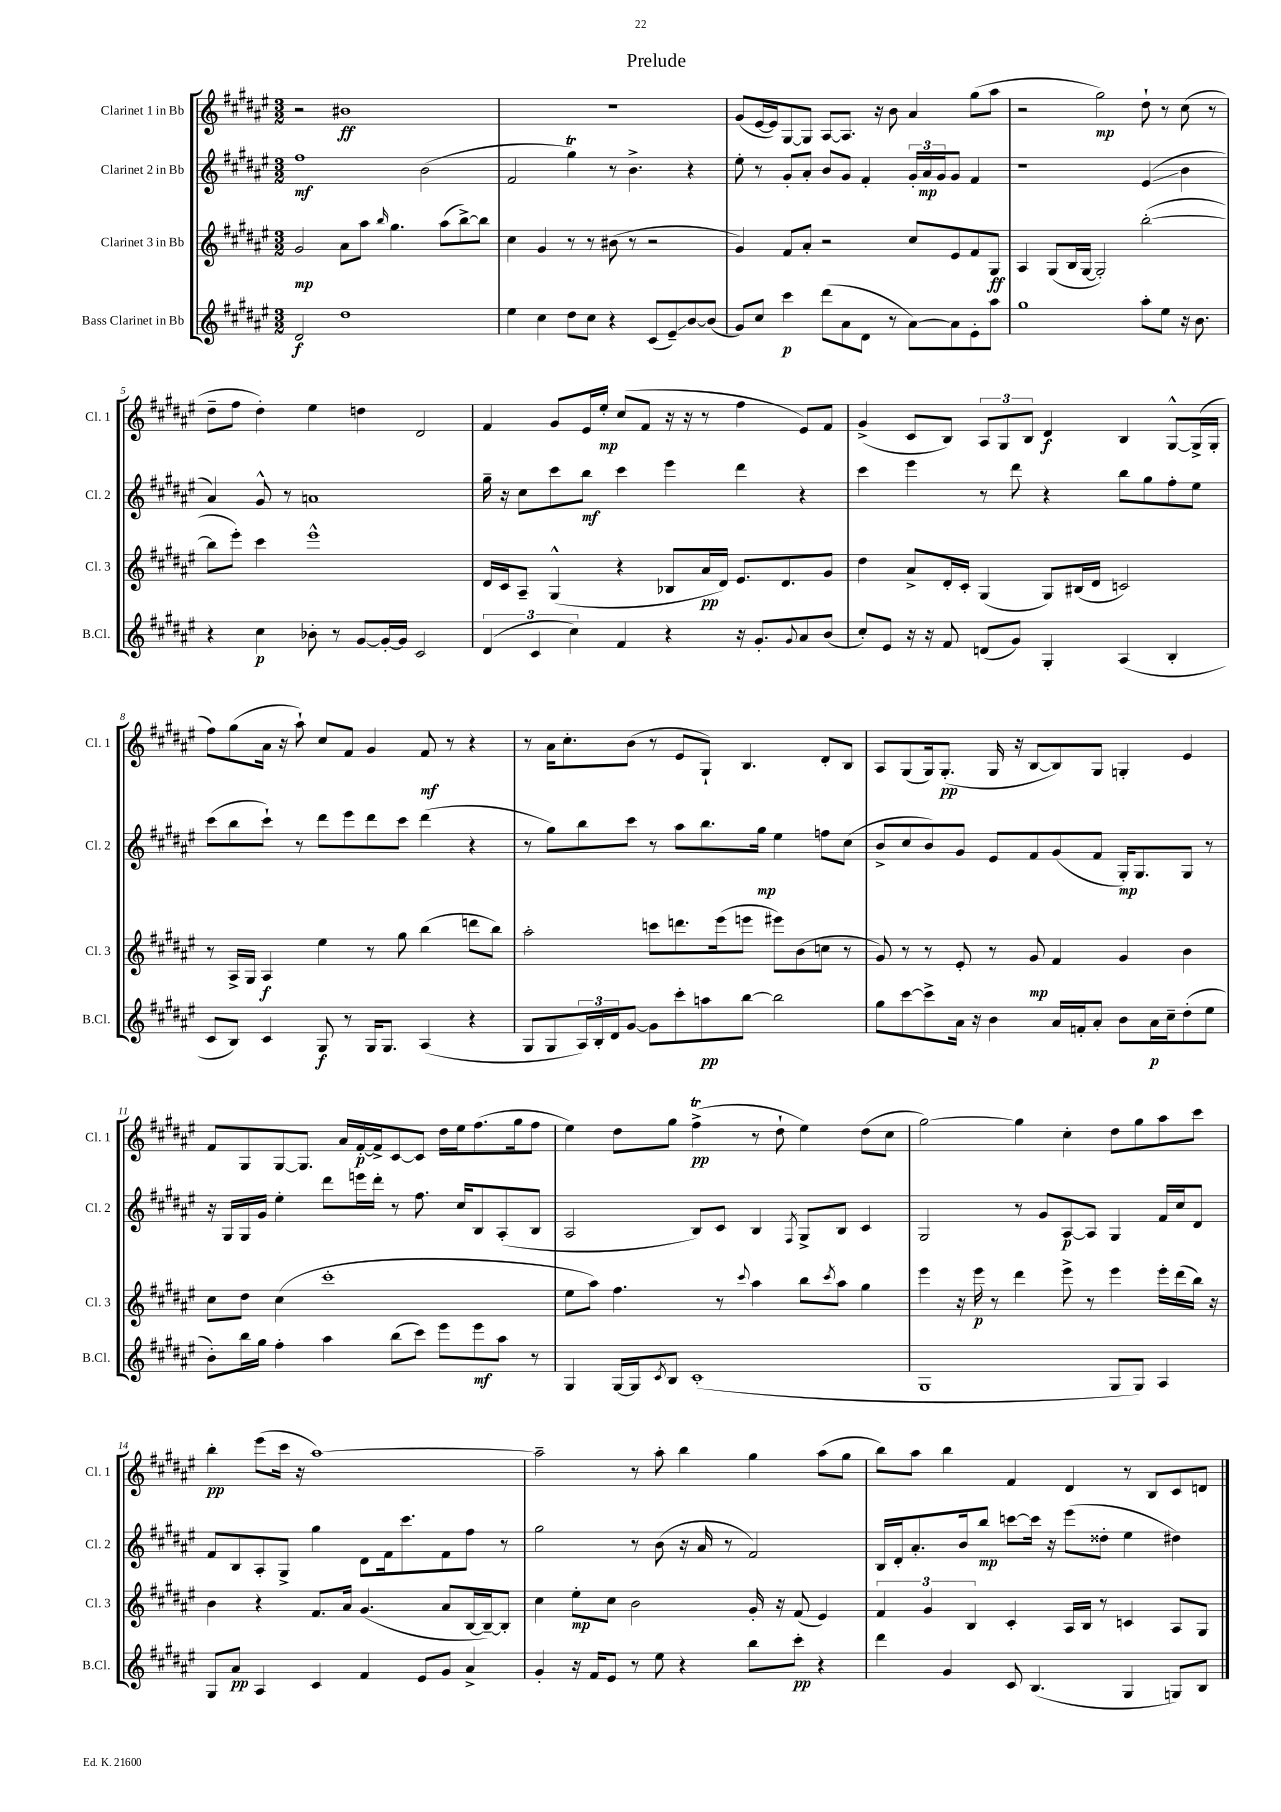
\header { title = "Prelude" }
<<
\new StaffGroup <<
\new Staff = "s0" \with { instrumentName = "Clarinet 1 in Bb" shortInstrumentName = "Cl. 1" } {
    \clef treble \key fis \major \numericTimeSignature \time 3/2
    r2 bis'1\ff |
    R1. |
    gis'8( eis'16~ eis'16) gis8~ gis8 ais8~ ais8. r16 b'8 ais'4 gis''8( ais''8 |
    r2 gis''2\mp) dis''8-! r8 cis''8( r8 |
    dis''8-- fis''8 dis''4-.) eis''4 d''4 dis'2 |
    fis'4 gis'8 eis'16 eis''16-.\mp cis''8( fis'8 r16 r16 r8 fis''4 eis'8) fis'8 |
    gis'4->( cis'8 b8) \tuplet 3/2 { ais8 gis8 b8 } dis'4\f b4 gis8~-^ gis16->( gis16-. |
    fis''8) gis''8( ais'16 r16 ais''8-!) cis''8 fis'8 gis'4 fis'8\mf r8 r4 |
    r8 ais'16 cis''8.-. b'8( r8 eis'8 gis8-!) b4. dis'8-. b8 |
    ais8 gis8( gis16) gis8.-.\pp( gis16 r16 b8~ b8) gis8 g4-. eis'4 |
    fis'8 gis8 gis8~ gis8. ais'16 fis'16~-.\p fis'16-> cis'8~ cis'8 dis''16 eis''16 fis''8.( gis''16 fis''8 |
    eis''4) dis''8 gis''8 fis''4->\trill\pp( r8 dis''8-! eis''4) dis''8( cis''8 |
    gis''2~) gis''4 cis''4-. dis''8 gis''8 ais''8 cis'''8 |
    b''4-.\pp eis'''8( cis'''16 r16 ais''1~) |
    ais''2-- r8 ais''8-. b''4 gis''4 ais''8( gis''8 |
    b''8) ais''8 b''4 fis'4 dis'4 r8 b8 cis'8 d'8 \bar "|." |
}
\new Staff = "s1" \with { instrumentName = "Clarinet 2 in Bb" shortInstrumentName = "Cl. 2" } {
    \clef treble \key fis \major \numericTimeSignature \time 3/2
    fis''1\mf b'2( |
    fis'2 gis''4\trill) r8 b'4.-> r4 |
    eis''8-. r8 gis'8-. ais'8-. b'8 gis'8 fis'4-. \tuplet 3/2 { gis'16-. ais'16\mp gis'16 } gis'8 fis'4 |
    r1 eis'4\glissando( b'4 |
    ais'4) gis'8-^ r8 a'1 |
    gis''16-- r16 cis''8 cis'''8 b''8\mf cis'''4 eis'''4 dis'''4 r4 |
    cis'''4 eis'''4 r8 dis'''8 r4 b''8 gis''8 fis''8-. eis''8 |
    cis'''8( b''8 cis'''8-!) r8 dis'''8 eis'''8 dis'''8 cis'''8 dis'''4( r4 |
    r8 gis''8) b''8 cis'''8 r8 ais''8 b''8. gis''16\mp eis''4 f''8 cis''8( |
    b'8-> cis''8 b'8) gis'8 eis'8 fis'8 gis'8( fis'8 gis16-.\mp) gis8. gis8 r8 |
    r16 gis16 gis16 gis'16 eis''4-. dis'''8 e'''16 dis'''16-. r8 fis''8. cis''16 b8 ais8-.( b8 |
    ais2 b8) cis'8 b4 \acciaccatura { fis8 } gis8-> b8 cis'4 |
    gis2 r8 gis'8 ais8~\p ais8 gis4 fis'16 cis''16 dis'8 |
    fis'8 b8 ais8-. gis8-> gis''4 dis'8 fis'16 cis'''8. fis'8 fis''8 r8 |
    gis''2 r8 b'8( r16 ais'16 r8 fis'2) |
    b16 dis'16-. ais'8.-. b'16 b''8\mp c'''8~ c'''16 r16 eis'''8( disis''8-. eis''4 dis''4) \bar "|." |
}
\new Staff = "s2" \with { instrumentName = "Clarinet 3 in Bb" shortInstrumentName = "Cl. 3" } {
    \clef treble \key fis \major \numericTimeSignature \time 3/2
    gis'2\mp ais'8 ais''8 \grace { b''16 } gis''4. ais''8( b''8~->) b''8 |
    cis''4 gis'4 r8 r8 bis'8( r8 r2 |
    gis'4) fis'8 ais'8-. r2 cis''8 eis'8 fis'8 gis8\ff |
    ais4 gis8( b16 gis16~ gis2-.) b''2~-.( |
    b''8 eis'''8-.) cis'''4 eis'''1-^ |
    dis'16 cis'16 ais8-- gis4-^( r4 bes8 ais'16\pp dis'16) eis'8. dis'8. gis'8 |
    dis''4 ais'8-> dis'16-. cis'16-. gis4( gis8) bis16( dis'16 c'2) |
    r8 ais16-> gis16 ais4\f eis''4 r8 gis''8 b''4( d'''8 b''8) |
    ais''2-. c'''8 d'''8. eis'''16( e'''8 eis'''8) b'8( c''8 r8 |
    gis'8) r8 r8 eis'8-. r8 gis'8\mp fis'4 gis'4 b'4 |
    cis''8 dis''8 cis''4( cis'''1-. |
    eis''8 ais''8) fis''4. r8 \appoggiatura { cis'''8 } ais''4 b''8 \acciaccatura { cis'''8 } ais''8 gis''4 |
    eis'''4 r16 eis'''16\p r8 dis'''4 eis'''8-> r8 eis'''4 eis'''16-. dis'''16( b''16) r16 |
    b'4 r4 fis'8. ais'16 gis'4.( ais'8 b16~ b16~--) b8-. |
    cis''4 eis''8-.\mp cis''8 b'2 gis'16-. r16 fis'8( eis'4) |
    \tuplet 3/2 { fis'4 gis'4 b4 } cis'4-. ais16 b16 r8 c'4 ais8 gis8 \bar "|." |
}
\new Staff = "s3" \with { instrumentName = "Bass Clarinet in Bb" shortInstrumentName = "B.Cl." } {
    \clef treble \key fis \major \numericTimeSignature \time 3/2
    dis'2\f dis''1 |
    eis''4 cis''4 dis''8 cis''8 r4 cis'8( eis'8--\glissando) b'8~ b'8( |
    gis'8) cis''8 cis'''4\p dis'''8( ais'8 dis'8 r8 ais'8~) ais'8 eis'8-. ais''8 |
    gis''1 ais''8-. eis''8 r16 b'8. |
    r4 cis''4\p bes'8-. r8 gis'8~ gis'16~-. gis'16 cis'2 |
    \tuplet 3/2 { dis'4( cis'4 cis''4) } fis'4 r4 r16 gis'8.-. \appoggiatura { gis'8 } ais'8 b'8( |
    cis''8-.) eis'8 r16 r16 fis'8 d'8( gis'8) gis4-. ais4( b4-. |
    cis'8 b8) cis'4 gis8\f r8 gis16 gis8. ais4( r4 |
    gis8 gis8 \tuplet 3/2 { ais16) b16-. dis'16 } gis'8~ gis'8 cis'''8-. a''8\pp b''8~ b''2 |
    gis''8 cis'''8~ cis'''8-> ais'16 r16 b'4 ais'16 f'16-. ais'8-. b'8 ais'16\p cis''16-- dis''8-.( eis''8 |
    b'8-.) b''16 gis''16 fis''4-. ais''4 b''8( cis'''8) eis'''8 eis'''8\mf ais''8 r8 |
    gis4 gis16~ gis16 \acciaccatura { cis'8 } b8 cis'1-.( |
    gis1 gis8 gis8) ais4 |
    gis8 ais'8\pp ais4 cis'4 fis'4 eis'8 gis'8 ais'4-> |
    gis'4-. r16 fis'16 eis'8 r8 eis''8 r4 b''8 cis'''8-.\pp r4 |
    dis'''4 gis'4 cis'8 b4.( gis4 g8) b8 \bar "|." |
}
>>
>>
